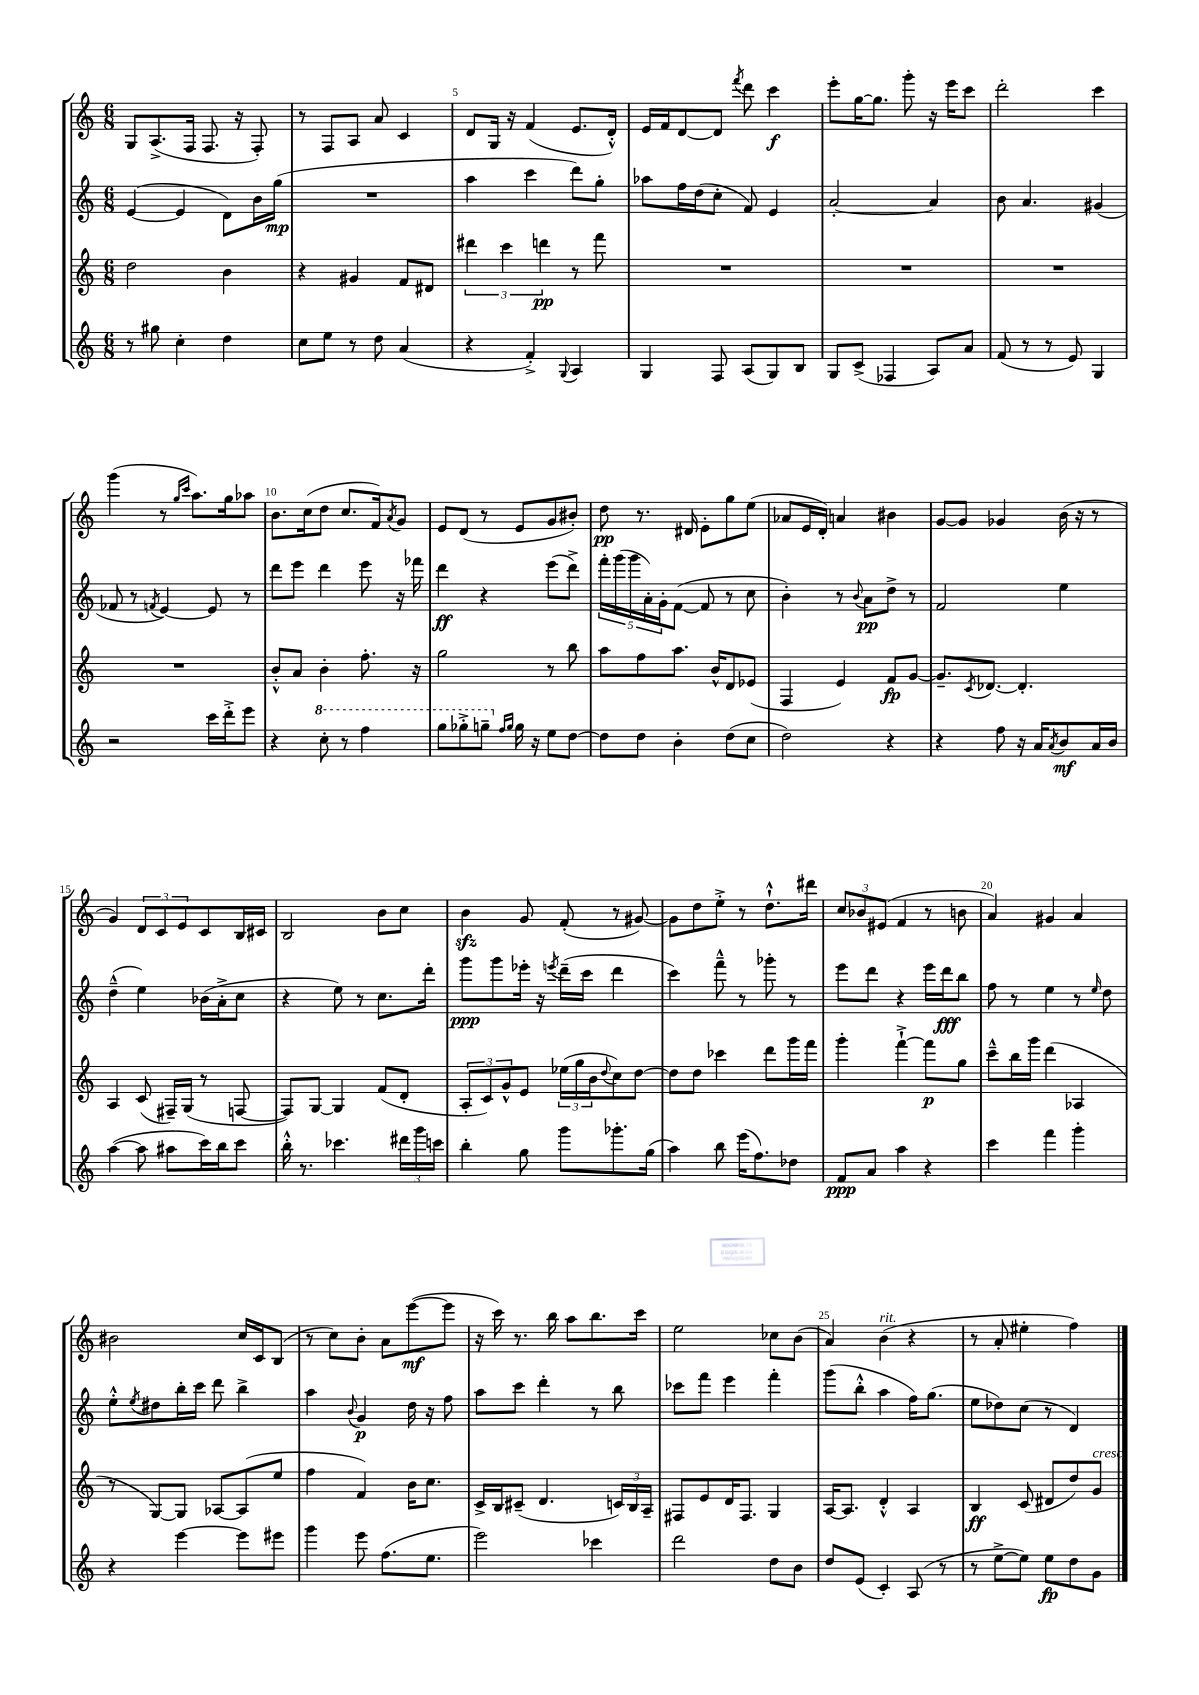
<<
\new StaffGroup <<
\new Staff = "s0" {
    \clef treble \key c \major \numericTimeSignature \time 6/8
    g8 a8.->( f16 f8. r16 f8-.) |
    r8 f8 a8 a'8 c'4 |
    d'8 g16 r16 f'4( e'8. d'16-.-^) |
    e'16 f'16 d'8~ d'8 \acciaccatura { f'''8 } d'''8 c'''4\f |
    e'''8-. g''16~ g''8. g'''8-. r16 e'''16 c'''8 |
    d'''2-. c'''4 |
    g'''4( r8 \grace { g''16 c'''16 } a''8.) g''16 aes''8 |
    b'8. c''16( d''8 c''8. f'16) \acciaccatura { a'8 } g'8 |
    e'8 d'8( r8 e'8 g'8 bis'8-.) |
    d''8\pp r8. dis'16 e'8-. g''8 e''8( |
    aes'8 e'16 d'16-.) a'4 bis'4 |
    g'8~ g'8 ges'4 b'16( r16 r8 |
    g'4) \tuplet 3/2 { d'8 c'8 e'8 } c'8 b16 cis'16 |
    b2 b'8 c''8 |
    b'4\sfz g'8 f'8-.( r8 gis'8~) |
    gis'8 d''8 e''8-.-> r8 d''8.-!-^ dis'''16 |
    \tuplet 3/2 { c''8 bes'8 eis'8( } f'4 r8 b'8 |
    a'4) gis'4 a'4 |
    bis'2 c''16 c'16 b8( |
    r8 c''8) b'8-. a'8 e'''8~\mf( e'''8 |
    r16 c'''16) r8. b''16 a''8 b''8. c'''16 |
    e''2 ces''8 b'8( |
    a'4) b'4^\markup { \italic "rit." }( r4 |
    r8 a'8-. eis''4-. f''4) \bar "|." |
}
\new Staff = "s1" {
    \clef treble \key c \major \numericTimeSignature \time 6/8
    e'4~( e'4 d'8) b'16 g''16\mp( |
    R2. |
    a''4 c'''4 d'''8) g''8-. |
    aes''8 f''16 d''16( c''8-. f'8) e'4 |
    a'2~-. a'4 |
    b'8 a'4. gis'4( |
    fes'8 r8 \acciaccatura { f'8 } e'4~) e'8 r8 |
    d'''8 e'''8 d'''4 e'''8 r16 fes'''16 |
    d'''4\ff r4 e'''8( d'''8->) |
    \tuplet 5/4 { f'''16-. g'''16( g'''16 a'16-.) g'16-. } f'8~( f'8 r8 c''8 |
    b'4-.) r8 \appoggiatura { b'8 } a'8\pp d''8-> r8 |
    f'2 e''4 |
    d''4---^( e''4) bes'16( a'16-.-> c''8 |
    r4 e''8) r8 c''8. d'''16-. |
    g'''8\ppp g'''8 ees'''16-. r16 \acciaccatura { e'''8 } d'''16--( c'''16 d'''4 |
    c'''4) f'''8---^ r8 ges'''8-. r8 |
    e'''8 d'''8 r4 e'''16 d'''16\fff b''8 |
    f''8 r8 e''4 r8 \grace { e''16 } d''8 |
    e''8-.-^ \acciaccatura { e''8 } dis''8 b''16-. c'''16 d'''8 b''4-> |
    a''4 \appoggiatura { b'8 } g'4\p d''16 r16 f''8 |
    a''8 c'''8 d'''4-. r8 b''8 |
    ces'''8 f'''8 e'''4 f'''4-. |
    g'''8( b''8-.-^ a''4 f''16) g''8.( |
    e''8 des''8) c''8( r8 d'4) \bar "|." |
}
\new Staff = "s2" {
    \clef treble \key c \major \numericTimeSignature \time 6/8
    d''2 b'4 |
    r4 gis'4 f'8 dis'8 |
    \tuplet 3/2 { dis'''4 c'''4 d'''4\pp } r8 f'''8 |
    R2. |
    R2. |
    R2. |
    R2. |
    b'8-.-^ a'8 b'4-. f''8.-. r16 |
    g''2 r8 b''8 |
    a''8 f''8 a''8. b'16-^ d'8 ees'8( |
    f4 e'4) f'8\fp g'8~ |
    g'8.-- \acciaccatura { c'8 } des'8.~ des'4.-. |
    a4 c'8( fis16--) g16( r8 f8~ |
    f8) g8~ g4 f'8( d'8-. |
    \tuplet 3/2 { a8-. c'8) g'8-^ } e'8 \tuplet 3/2 { ees''16( g''16 b'16 } \appoggiatura { d''8 } c''8) d''8~ |
    d''8 d''8 ces'''4 d'''8 g'''16 f'''16 |
    g'''4-. f'''4~-!-> f'''8\p g''8 |
    c'''8---^ b''16 g'''16 d'''4( aes4 |
    r8 g8~) g8 aes8~ aes8( e''8 |
    f''4 f'4) b'16 c''8. |
    c'16-> b16 cis'8--( d'4. \tuplet 3/2 { c'16) b16 a16-- } |
    fis8 e'8 d'16 fis8. g4 |
    a16~ a8. d'4-.-^ a4 |
    b4\ff c'8( dis'8 d''8) g'8^\markup { \italic "cresc." } \bar "|." |
}
\new Staff = "s3" {
    \clef treble \key c \major \numericTimeSignature \time 6/8
    r8 gis''8 c''4-. d''4 |
    c''8 e''8 r8 d''8 a'4( |
    r4 f'4-.->) \appoggiatura { g8 } a4 |
    g4 f8 a8( g8) b8 |
    g8 c'8->( fes4 a8) a'8 |
    f'8( r8 r8 e'8) g4 |
    r2 c'''16 d'''16-.-> e'''8 |
    r4 \ottava #1 c'''8-. r8 f'''4 |
    g'''8 ges'''8-.-> g'''8-- \ottava #0 \grace { f''16 g''16 } g''16 r16 e''8 d''8~ |
    d''8 d''8 b'4-. d''8( c''8 |
    d''2) r4 |
    r4 f''8 r16 a'16 \acciaccatura { a'8 } b'8\mf a'16 b'16 |
    a''4~( a''8 ais''8 c'''16) b''16 c'''8 |
    b''16-.-^ r8. ces'''4. \tuplet 3/2 { dis'''16 g'''16 c'''16 } |
    b''4-. g''8 g'''8 ges'''8.-. g''16( |
    a''4) b''8 e'''16( f''8.) des''8 |
    f'8\ppp a'8 a''4 r4 |
    c'''4 f'''4 g'''4-. |
    r4 e'''4~ e'''8 eis'''8 |
    g'''4 e'''8 f''8.( e''8. |
    e'''2) ces'''4 |
    d'''2 d''8 b'8 |
    d''8 e'8( c'4-.) a8( r8 |
    r8 e''8~-> e''8) e''8\fp d''8 g'8 \bar "|." |
}
>>
>>
\layout { \context { \Score currentBarNumber = #3 \override BarNumber.break-visibility = ##(#f #t #t) barNumberVisibility = #(every-nth-bar-number-visible 5) } }
